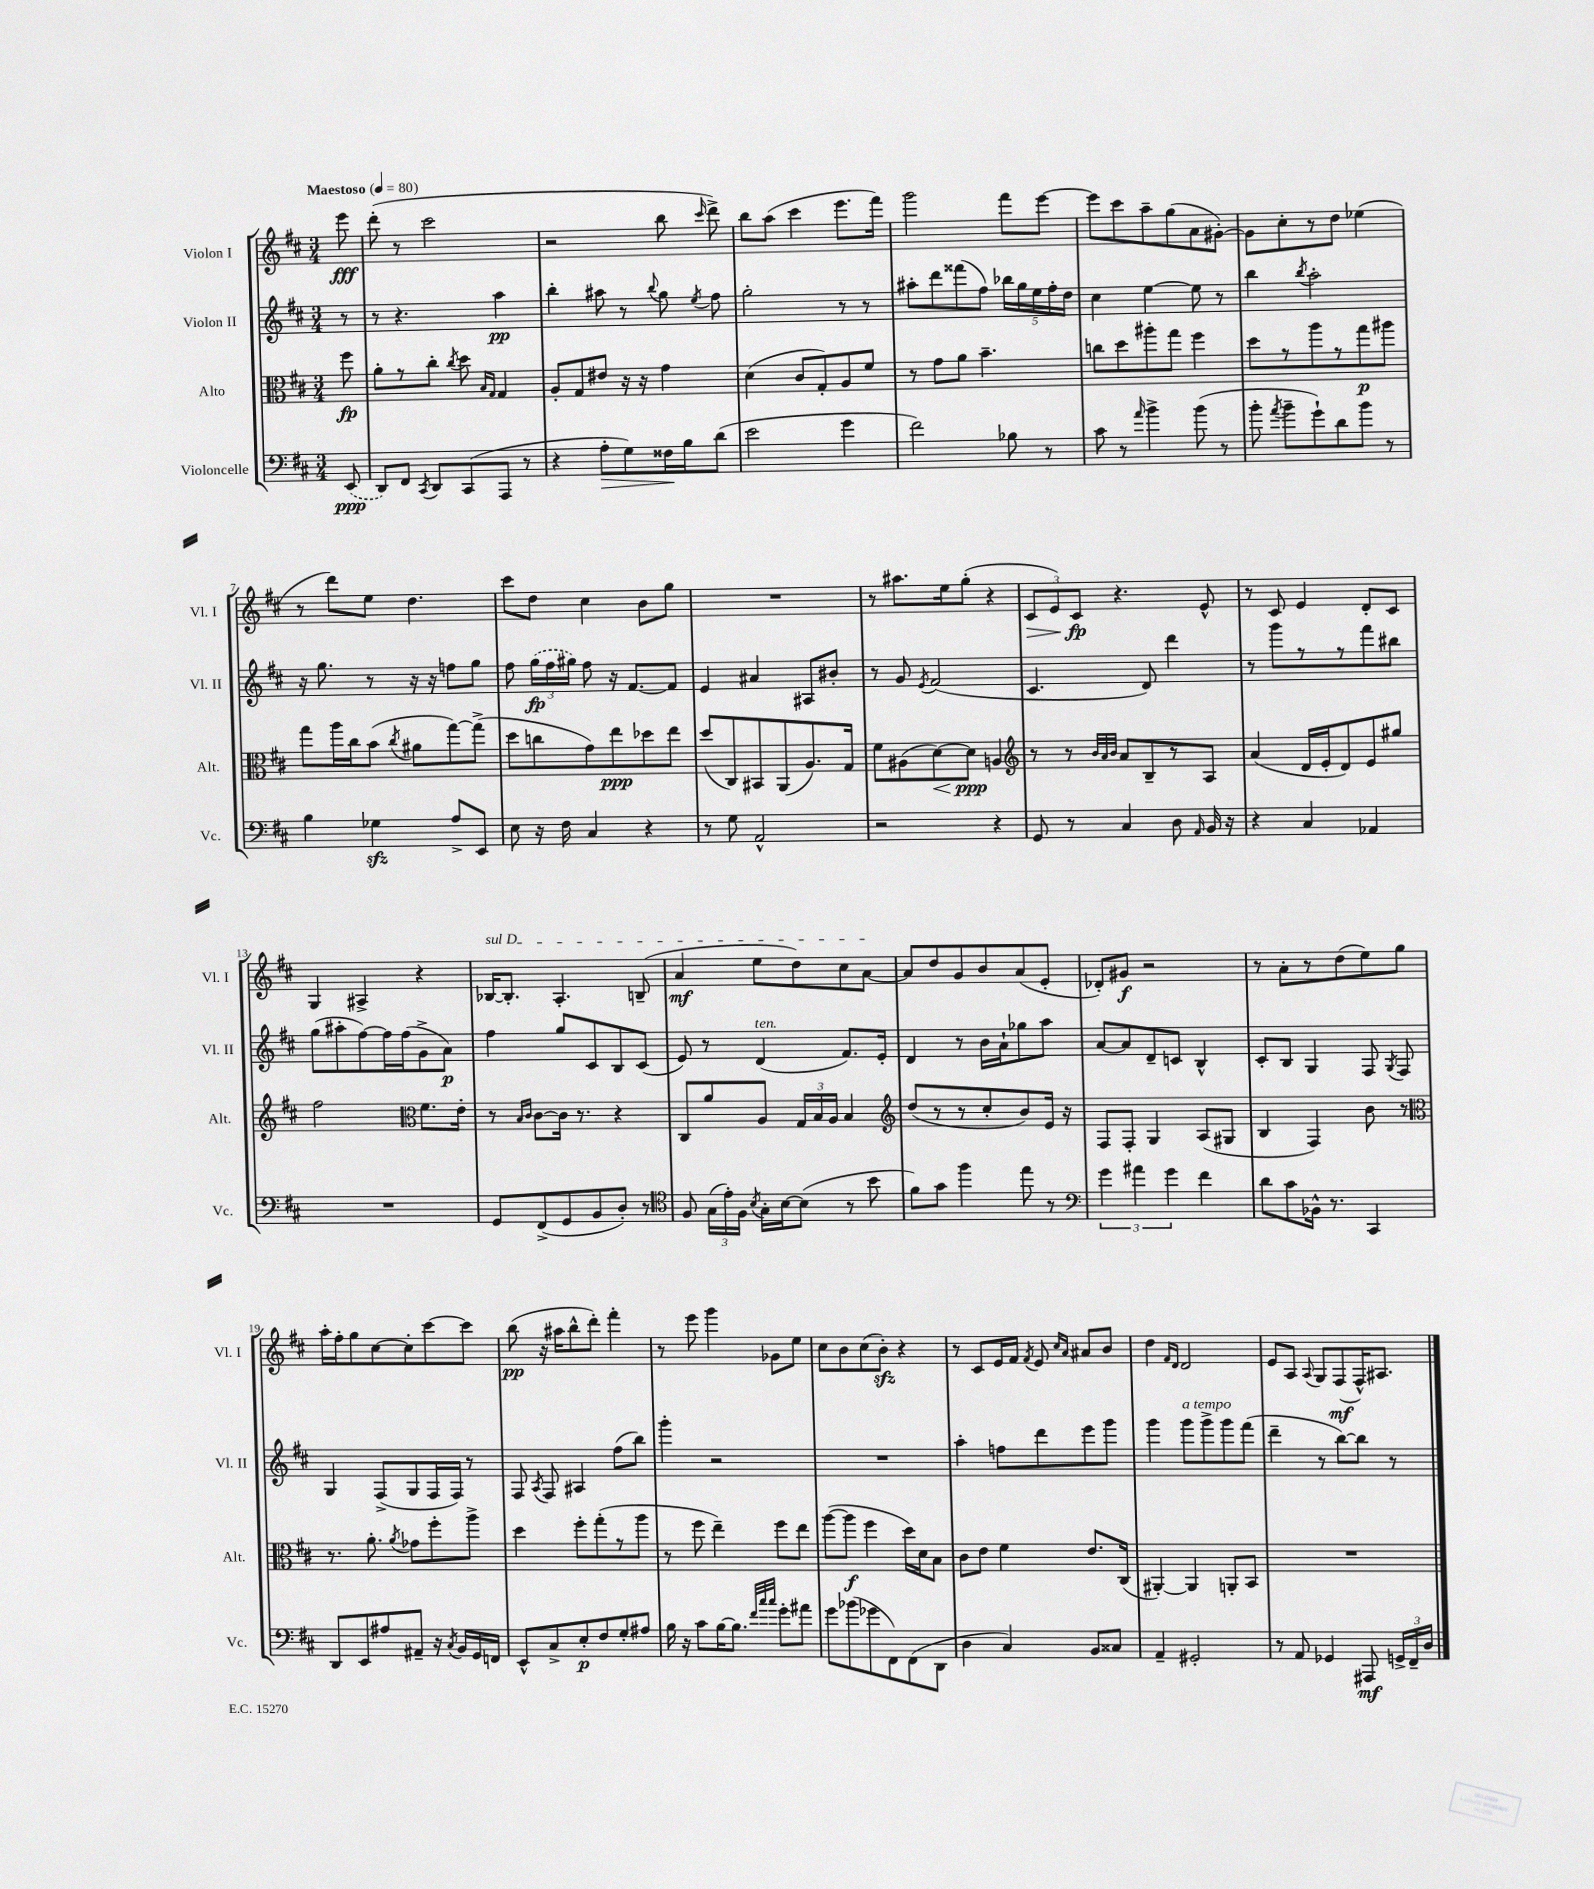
<<
\new StaffGroup <<
\new Staff = "s0" \with { instrumentName = "Violon I" shortInstrumentName = "Vl. I" } {
    \clef treble \key d \major \numericTimeSignature \time 3/4 \partial 8 \tempo "Maestoso" 4 = 80
    \autoBeamOff e'''8\fff |
    d'''8-.( r8 cis'''2 |
    r2 b''8 \grace { cis'''16 } d'''8->) |
    b''8[ a''8]( cis'''4 e'''8.[ fis'''16]) |
    g'''2 fis'''8[ e'''8]~ |
    e'''8[ cis'''8 a''8-- g''8( a'8 gis'8]~-.) |
    gis'8[ cis''8-. r8 d''8] ees''4( |
    r8 d'''8[) e''8] d''4. |
    cis'''8[ d''8] cis''4 b'8[ g''8] |
    R2. |
    r8 ais''8.[ e''16 g''8]-.( r4 |
    \tuplet 3/2 { cis'8[\> e'8) cis'8]\fp\! } r4. e'8-^ |
    r8 cis'8 e'4 d'8[-. cis'8] |
    g4 ais4-> r4 |
    \once \override TextSpanner.bound-details.left.text = \markup { \italic "sul D" } bes16[~\startTextSpan bes8.]-. a4.-. b8--( |
    a'4\mf e''8[ d''8) cis''8 a'8]~\stopTextSpan |
    a'8[ d''8 g'8 b'8 a'8( e'8]-. |
    des'8[-.) gis'8]\f r2 |
    r8 a'8[-. r8 d''8( e''8) g''8] |
    a''16[-. fis''16-. g''8 cis''8~ cis''8-. cis'''8~ cis'''8] |
    b''8\pp( r16 ais''16[ b''8-^ d'''8]-.) fis'''4-. |
    r8 e'''8 g'''4 ges'8[ e''8] |
    cis''8[ b'8 cis''8( b'8]-.\sfz) r4 |
    r8 cis'8[ e'16 fis'16] \acciaccatura { fis'8 } e'8 \grace { cis''16[ a'16] } ais'8[ b'8] |
    d''4 \grace { fis'16[ d'16] } d'2 |
    e'8[ a8] \appoggiatura { a8 } g8[ fis8\mf( fis16-^) ais8.] \bar "|." |
}
\new Staff = "s1" \with { instrumentName = "Violon II" shortInstrumentName = "Vl. II" } {
    \clef treble \key d \major \numericTimeSignature \time 3/4 \partial 8
    \autoBeamOff r8 |
    r8 r4. a''4\pp |
    b''4-. ais''8 r8 \appoggiatura { b''8 } g''8 \acciaccatura { e''8 } fis''8 |
    g''2-. r8 r8 |
    ais''8[-. d'''8 fisis'''8( fis''8]) \tuplet 5/4 { bes''16[ g''16 e''16 fis''16-. d''16] } |
    cis''4 e''4~ e''8 r8 |
    b''4 \acciaccatura { b''8 } a''2-. |
    r16 g''8. r8 r16 r16 f''8[ g''8] |
    fis''8 \tuplet 3/2 { \once \slurDashed g''16[\fp( fis''16 gis''16]) } fis''8 r16 fis'8.[~ fis'8] |
    e'4 ais'4 ais8[ bis'8]-. |
    r8 g'8 \acciaccatura { e'8 } fis'2( |
    cis'4. d'8) d'''4 |
    r8 g'''8[ r8 r8 fis'''8 bis''8] |
    g''8[( ais''8-. fis''8~) fis''16 fis''16( g'8-> a'8]\p) |
    fis''4 g''8[ cis'8 b8 cis'8]( |
    e'8) r8 d'4^\markup { \italic "ten." }( fis'8.[) e'16]-. |
    d'4 r8 b'16[ a'16-! ges''8 a''8] |
    a'8[~ a'8 d'8-- c'8] b4-^ |
    cis'8[-. b8] g4 fis8 \acciaccatura { g8 } fis8 |
    g4 fis8[->( g8 fis16 fis16]) r8 |
    fis8 \acciaccatura { a8 } fis8 ais4 fis''8[( b''8]) |
    g'''4-. r2 |
    R2. |
    a''4-. f''8[ d'''8 e'''8 g'''8] |
    g'''4 g'''8[^\markup { \italic "a tempo" } g'''8-> g'''8 fis'''8]( |
    d'''4-- r8 b''8[~) b''8] r8 \bar "|." |
}
\new Staff = "s2" \with { instrumentName = "Alto" shortInstrumentName = "Alt." } {
    \clef alto \key d \major \numericTimeSignature \time 3/4 \partial 8
    \autoBeamOff fis''8\fp |
    a'8[-. r8 cis''8]-. \acciaccatura { cis''8 } d''8 \grace { b16[ g16] } g4 |
    a8[-. g8 eis'8] r16 r16 g'4 |
    d'4( cis'8[ g8-.) a8 fis'8] |
    r8 g'8[ a'8] b'4.-- |
    c''8[ d''8 ais''8-. g''8] fis''4 |
    d''8[ r8 a''8 r8 g''8\p ais''8] |
    g''8[ a''16 cis''16 b'8]( \acciaccatura { cis''8 } ais'8[ g''8~) g''8]->( |
    d''8[ c''8 g'8) e''8\ppp des''8 e''8] |
    d''8[( cis8) bis,8 a,8( a8.) g16] |
    fis'8[ ais8( d'8~\<) d'8]\ppp\! a4 |
    \clef treble r8 r8 \grace { b'32[ a'32 b'32] } a'8[ b8-- r8 a8] |
    a'4( d'16[ e'16-. d'8) e'8 gis''8] |
    fis''2 \clef alto fis'8.[ e'16]-. |
    r8 \grace { b16[ cis'16] } cis'8[~ cis'16] r8. r4 |
    cis8[ a'8 a8] \tuplet 3/2 { g16[ b16 a16] } b4 |
    \clef treble d''8[( r8 r8 cis''8-. b'8) e'16] r16 |
    fis8[ fis8]-. g4 a8[( gis8] |
    b4 fis4) b'8 r8 |
    \clef alto r8. a'8.-. \acciaccatura { a'8 } ges'8[ fis''8-. a''8]-> |
    d''4 fis''8[-. g''8-.( r8 a''8] |
    r8 fis''8 e''4--) fis''8[ e''8] |
    a''8[~( a''8]\f fis''4 d''16[) d'16 b8] |
    cis'8[ e'8] fis'4 e'8.[ cis16]( |
    ais,4~-.) ais,4 a,8[-. b,8] |
    R2. \bar "|." |
}
\new Staff = "s3" \with { instrumentName = "Violoncelle" shortInstrumentName = "Vc." } {
    \clef bass \key d \major \numericTimeSignature \time 3/4 \partial 8
    \autoBeamOff \once \slurDashed e,8\ppp( |
    d,8[) fis,8] \acciaccatura { cis,8 } d,8[ cis,8( a,,8] r8 |
    r4 a8[-.\> g8) fisis16\! b16 d'8]( |
    e'2 g'4 |
    fis'2) bes8 r8 |
    cis'8 r8 \grace { a'16 } b'4-> b'8( r8 |
    b'8-. \acciaccatura { a'8 } b'8[-- g'8-!) d'8 b'8] r8 |
    b4 ges4\sfz a8[-> e,8] |
    e8 r16 fis16 cis4 r4 |
    r8 g8 a,2-^ |
    r2 r4 |
    g,8 r8 cis4 d8 \grace { a,16 } b,16 r16 |
    r4 cis4 aes,4 |
    R2. |
    g,8[ fis,8->( g,8 b,8 d8]-.) r8 |
    \clef tenor fis8 \tuplet 3/2 { g16[( e'16-.) fis16] } \acciaccatura { b8 } g16[-. b16~ b8]( r8 b'8 |
    fis'8[) g'8] fis''4 e''8 r8 |
    \clef bass \tuplet 3/2 { g'4 ais'4 g'4 } fis'4 |
    d'8[ cis'8 bes,16]-^ r8. cis,4 |
    d,8[ e,8 ais8 ais,8]-- r16 \acciaccatura { cis8 } b,16[ g,16 f,16] |
    e,8[-^ cis8-> e8-.\p fis8 g8-. ais8] |
    b16 r16 cis'8[ b16~ b8.] \grace { fis'32[ cis''32 cis''32] } g'8[-. ais'8] |
    g'8[ bes'8( ges'8 fis,8) fis,8( d,8] |
    d4 cis4) b,8[ cisis8] |
    a,4-- gis,2-. |
    r8 a,8 ges,4 ais,,8\mf \tuplet 3/2 { g,16[-> fis,16-- d16] } \bar "|." |
}
>>
>>
